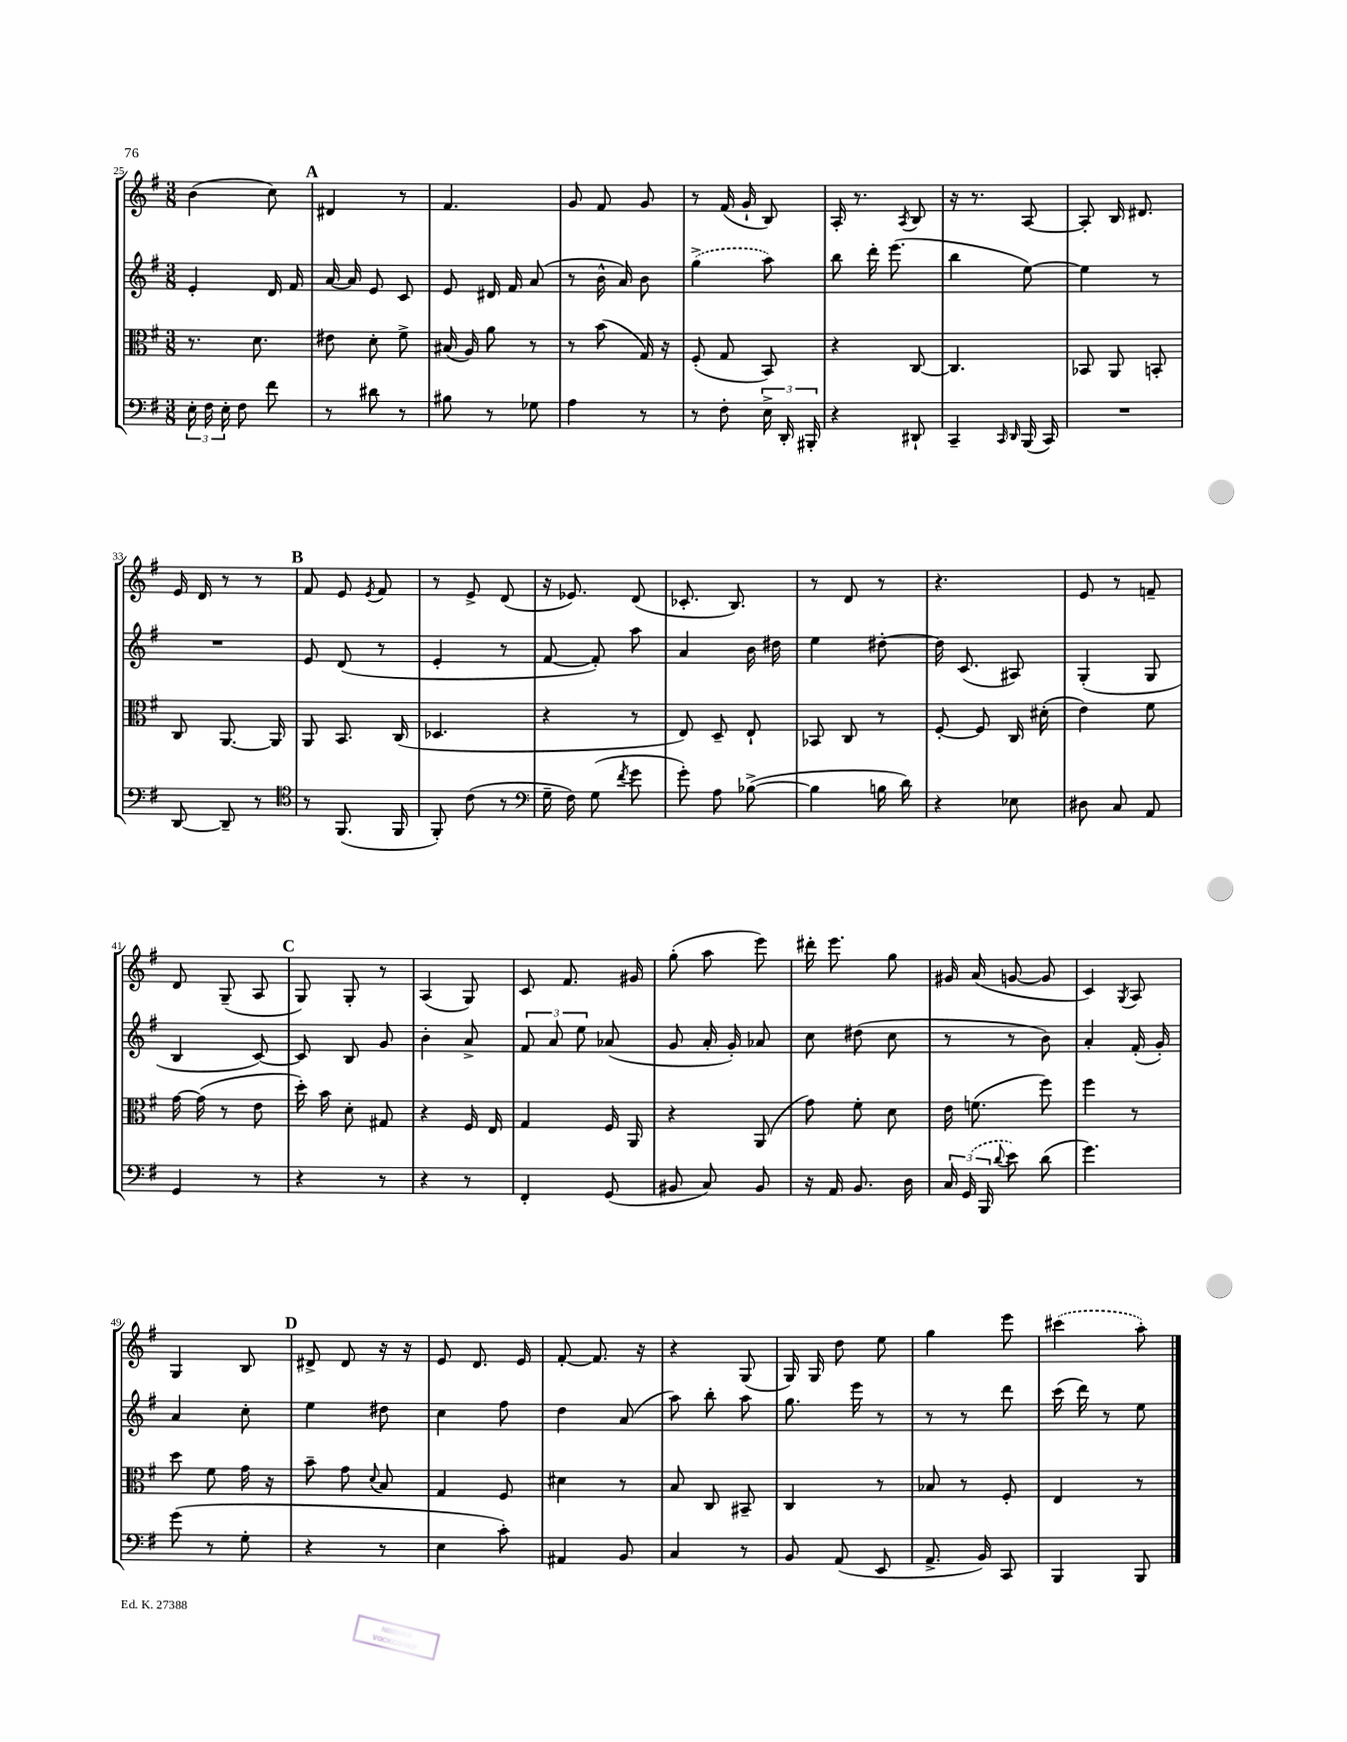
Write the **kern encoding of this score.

**kern	**kern	**kern	**kern
*part4	*part3	*part2	*part1
*staff4	*staff3	*staff2	*staff1
*clefF4	*clefC3	*clefG2	*clefG2
*k[f#]	*k[f#]	*k[f#]	*k[f#]
*M3/8	*M3/8	*M3/8	*M3/8
=25	=25	=25	=25
24E'\	8.r	4e'/	(4b\
24F#\	.	.	.
24E'\	.	.	.
8F#\	.	.	.
.	8.d\	.	.
8f#\	.	16d/	8cc\)
.	.	16f#/	.
!!LO:REH:place=s1:t=A
=26	=26	=26	=26
8r	8e#X\	[16a/	4d#X/
.	.	16a/]	.
8d#X\	8d'\	8e/	.
8r	8f#^\	8c/	8r
=27	=27	=27	=27
8B#X\	(16B#X/	8e/	4.f#/
.	16A/)	.	.
8r	8a\	16d#X/	.
.	.	16f#/	.
8G-X\	8r	(8a/	.
=28	=28	=28	=28
4A\	8r	8r	8g/
.	(8b\	16b^^\	8f#/
.	.	16a/)	.
8r	16G/)	8b\	8g/
.	16r	.	.
=29	=29	=29	=29
8r	(8F#'/	(4gg^\	8r
8F#'\	8G/	.	(16f#/
.	.	.	16g`/
24E^\	8BB/)	8aa\)	8B/)
24DD'/	.	.	.
24BBB#X'/	.	.	.
=30	=30	=30	=30
4r	4r	8bb\	16A'/
.	.	.	8.r
.	.	16ddd'\	.
.	.	(8.eee\	.
.	.	.	8qA/
8DD#X`/	[8C/	.	8B/
=31	=31	=31	=31
4CC~/	4.C/]	4bb\	16r
.	.	.	8.r
16qqCC/	.	.	.
16qqDD/	.	.	.
(16BBB/	.	[8ee\)	[8A/
16CC/)	.	.	.
=32	=32	=32	=32
4.r	8BB-X/	4ee\]	8A'/]
.	8AA/	.	16B/
.	.	.	8.d#X/
.	8BBn'/	8r	.
!!LO:LB:g=z
=33	=33	=33	=33
[8DD/	8C/	4.r	16e/
.	.	.	16d/
8DD~/]	[8.AA/	.	8r
8r	.	.	8r
.	16AA/]	.	.
!!LO:REH:place=s1:t=B
=34	=34	=34	=34
*clefC4	*	*	*
8r	8AA/	8e/	8f#/
(8.FF#/	8.BB/	(8d/	8e/
.	.	.	8qe/
.	.	8r	8f#/
16FF#/	(16C/	.	.
=35	=35	=35	=35
8FF#'/)	4.D-X/	4e'/	8r
(8c\	.	.	8e^/
8r	.	8r	(8d/
=36	=36	=36	=36
*clefF4	*	*	*
16G~\	4r	[8f#/	16r
16F#\)	.	.	8.e-X/)
(8G\	.	8f#'/])	.
8qf#/	.	.	.
8g\	8r	8aa\	(8d/
=37	=37	=37	=37
8g'\)	8E/)	4a/	8.c-X'/
8A\	8D~/	.	.
.	.	.	8.B/)
([8B-X^\	8E`/	16b\	.
.	.	16dd#X\	.
=38	=38	=38	=38
4B-\]	8BB-X/	4ee\	8r
.	8C/	.	8d/
16Bn\	8r	[8dd#X'\	8r
16d\)	.	.	.
=39	=39	=39	=39
4r	[8F#'/	16dd#\]	4.r
.	.	(8.c/	.
.	8F#/]	.	.
8E-X\	16C/	8A#X/)	.
.	(16d#X'\	.	.
=40	=40	=40	=40
8D#X\	4e\)	(4G'/	8e/
8C/	.	.	8r
8AA/	8f#\	8G/	8fn~/
!!LO:LB:g=z
=41	=41	=41	=41
4GG/	[16g\	4B/	8d/
.	(16g\]	.	.
.	8r	.	(8G~/
8r	8e\	[8c/)	8A/
!!LO:REH:place=s1:t=C
=42	=42	=42	=42
4r	16dd'\)	8c/]	8G/)
.	16b\	.	.
.	8d'\	8B/	8G'/
8r	8G#X/	8g/	8r
=43	=43	=43	=43
4r	4r	4b'\	(4A/
8r	16F#/	8a^/	8G/)
.	16E/	.	.
=44	=44	=44	=44
4FF#'/	4G/	12f#/	8c/
.	.	12a/	.
.	.	.	8.f#/
.	.	12ee\	.
(8GG/	16F#/	(8a-X/	.
.	16AA/	.	16g#X/
=45	=45	=45	=45
8BB#X/	4r	8g/	(8gg'\
8C/)	.	16a'/	8aa\
.	.	16g'/)	.
8BB#/	(8AA/	8a-X/	8eee\)
=46	=46	=46	=46
16r	8g\)	8cc\	16ddd#X'\
16AA/	.	.	8.eee\
8.BB/	8f#'\	(8dd#X\	.
.	8d\	8cc\	8gg\
16D\	.	.	.
=47	=47	=47	=47
24C/	16e\	8r	16g#X/
(24GG/	.	.	.
.	(8.fn\	.	(16a/
24BBB/	.	.	.
8qqd/	.	.	.
8e\)	.	8r	[8gn/
(8d\	8ff#\)	8b\)	8g/]
=48	=48	=48	=48
4.g\)	4ff#\	4a'/	4c/)
.	.	.	8qG/
.	8r	(16f#'/	8A/
.	.	16g'/)	.
!!LO:LB:g=z
=49	=49	=49	=49
(8g\	8dd\	4a/	4G/
8r	8f#\	.	.
8G'\	16g\	8cc'\	8B/
.	16r	.	.
!!LO:REH:place=s1:t=D
=50	=50	=50	=50
4r	8b~\	4ee\	8d#X^/
.	8g\	.	8d#/
.	8qqd/	.	.
8r	8B/	8dd#X\	16r
.	.	.	16r
=51	=51	=51	=51
4E\	4G/	4cc\	8e/
.	.	.	8.d/
8c'\)	8F#/	8ff#\	.
.	.	.	16e/
=52	=52	=52	=52
4AA#X/	4d#X\	4dd\	[8f#'/
.	.	.	8.f#/]
8BB/	8r	(8a/	.
.	.	.	16r
=53	=53	=53	=53
4C/	8B/	8aa\)	4r
.	8C/	8bb'\	.
8r	8BB#X~/	8aa\	(8G/
=54	=54	=54	=54
8BB/	4C/	8.gg\	16G/)
.	.	.	16G/
(8AA/	.	.	8dd\
.	.	16eee\	.
8EE/	8r	8r	8ee\
=55	=55	=55	=55
8.AA^/	8B-X/	8r	4gg\
.	8r	8r	.
16BB/)	.	.	.
8CC/	8F#'/	8ddd\	8eee\
=56	=56	=56	=56
4BBB/	4E/	(16ccc\	(4ccc#X\
.	.	16ddd\)	.
.	.	8r	.
8BBB/	8r	8ee\	8aa'\)
==	==	==	==
*-	*-	*-	*-
